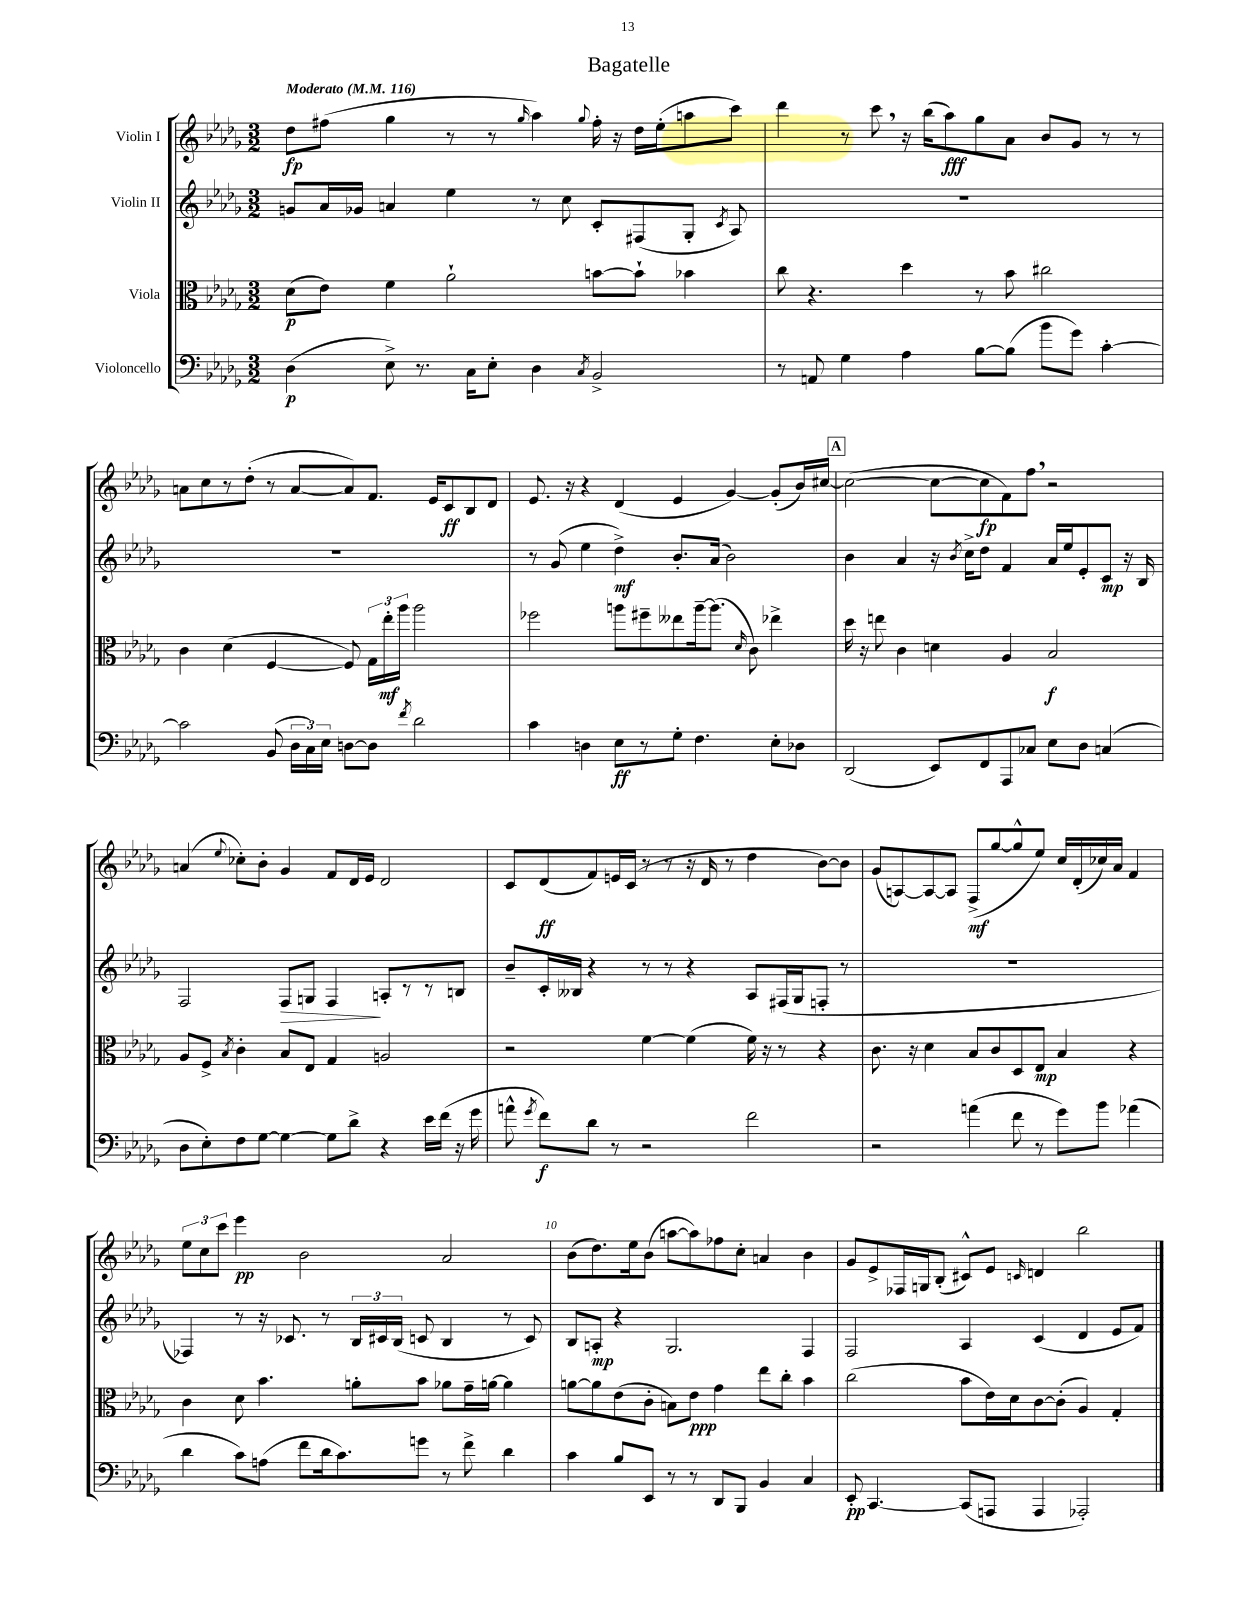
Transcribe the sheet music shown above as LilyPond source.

\header { title = "Bagatelle" }
<<
\new StaffGroup <<
\new Staff = "s0" \with { instrumentName = "Violin I" } {
    \clef treble \key des \major \numericTimeSignature \time 3/2 \tempo "Moderato" 4 = 116
    \autoBeamOff des''8[\fp fis''8]( ges''4 r8 r8 \grace { ges''16 } aes''4) \appoggiatura { ges''8 } fis''16-. r16 des''16[ ees''16-.( a''8 c'''8]) |
    des'''4 r8 c'''8 \breathe r16 bes''16[( aes''8\fff) ges''8 aes'8] bes'8[ ges'8] r8 r8 |
    a'8[ c''8 r8 des''8]-.( r8 a'8[~ a'8) f'8.] ees'16[ c'8\ff bes8 des'8] |
    ees'8. r16 r4 des'4( ees'4 ges'4~) ges'8[-.( bes'16) cis''16]~ |
    \mark \markup { \box "A" } cis''2~( cis''8[~ cis''8\fp f'8) f''8] \breathe r2 |
    a'4( \appoggiatura { ees''8 } ces''8[-.) bes'8]-. ges'4 f'8[ des'16 ees'16] des'2 |
    c'8[ des'8\ff( f'8) e'16 c'16]( r8 r8 r16 des'16 r8 des''4 bes'8[~) bes'8] |
    ges'8[( a8~) a8~ a8] f8[->\mf( ges''8~ ges''8-^ ees''8]) c''16[ des'16-.( ces''16) aes'16] f'4 |
    \tuplet 3/2 { ees''8[ c''8 c'''8] } ees'''4\pp bes'2 aes'2 |
    bes'8[( des''8.) ees''16 bes'8]( a''8[~ a''8) fes''8 c''8]-. a'4 bes'4 |
    ges'8[ ees'8-> fes16 g16 bes8]-.( cis'8[-^) ees'8] \grace { c'16 } d'4 bes''2 \bar "|." |
}
\new Staff = "s1" \with { instrumentName = "Violin II" } {
    \clef treble \key des \major \numericTimeSignature \time 3/2
    \autoBeamOff g'8[ aes'16 ges'16] a'4 ees''4 r8 c''8 c'8[-. fis8( ges8]-. \acciaccatura { c'8 } aes8) |
    R1. |
    R1. |
    r8 ges'8( ees''4 des''4->\mf) bes'8.[-. aes'16]( bes'2) |
    \mark \markup { \box "A" } bes'4 aes'4 r16 \acciaccatura { bes'8 } c''16[-> des''8] f'4 aes'16[ ees''16 ees'8-. c'8]\mp r16 bes16 |
    f2 f8[\> g8] f4\! a8[-. r8 r8 b8] |
    bes'8[-- c'16-. beses16] r4 r8 r8 r4 aes8[ fis16( ges16 f8]-. r8 |
    R1. |
    fes4) r8 r16 ces'8. r8 \tuplet 3/2 { bes16[ cis'16 bes16]( } c'8 bes4 r8 c'8) |
    bes8[ a8]-.\mp r4 ges2. f4 |
    f2 aes4 c'4( des'4 ees'8[ f'8]) \bar "|." |
}
\new Staff = "s2" \with { instrumentName = "Viola" } {
    \clef alto \key des \major \numericTimeSignature \time 3/2
    \autoBeamOff des'8[\p( ees'8]) f'4 aes'2-! b'8[~ b'8]-! bes'4 |
    c''8 r4. des''4 r8 bes'8 cis''2 |
    c'4 des'4( f4~ f8) \tuplet 3/2 { ges16[ ees''16-.\mf aes''16] } aes''2 |
    fes''2 a''8[ fis''8-- eeses''8 a''16~-- a''8.]( \grace { des'16 } c'8) ees''4-> |
    \mark \markup { \box "A" } des''16 r16 e''8 c'4 d'4 aes4 bes2\f |
    aes8[ f8]-> \acciaccatura { bes8 } c'4-. bes8[ ees8] ges4 a2 |
    r2 f'4~ f'4( f'16) r16 r8 r4 |
    c'8. r16 des'4 bes8[ c'8 des8 ees8]\mp bes4 r4 |
    c'4 des'8 bes'4. a'8[-. bes'8] aes'8[ ges'16-- a'16]~ a'4 |
    a'8[~ a'8 ees'8( c'8]-. b8[) ees'8]\ppp ges'4 ees''8[ c''8]-. bes'4 |
    c''2( bes'8[ ees'16) des'16 c'8~ c'8]-.( aes4) ges4-. \bar "|." |
}
\new Staff = "s3" \with { instrumentName = "Violoncello" } {
    \clef bass \key des \major \numericTimeSignature \time 3/2
    \autoBeamOff des4\p( ees8->) r8. c16[ ees8]-. des4 \acciaccatura { c8 } bes,2-> |
    r8 a,8 ges4 aes4 bes8[~ bes8]( bes'8[ ges'8]) c'4~-. |
    c'2 bes,8( \tuplet 3/2 { des16[ c16) ees16] } d8[~ d8] \acciaccatura { f'8 } des'2 |
    c'4 d4 ees8[\ff r8 ges8]-. f4. ees8[-. des8] |
    \mark \markup { \box "A" } des,2( ees,8[) f,8 aes,,8 ces8] ees8[ des8] c4( |
    des8[ ees8-.) f8 ges8]~ ges4~ ges8[ des'8]-> r4 ees'16[ f'16]( r16 ges'16 |
    a'8-^ \acciaccatura { ges'8 } f'8[\f) des'8] r8 r2 f'2 |
    r2 a'4( f'8 r8 ges'8[) bes'8] aes'4( |
    des'4 c'8[) a8]( f'8[ des'16 c'8.) g'8] r8 f'8-> des'4 |
    c'4 bes8[ ees,8] r8 r8 des,8[ bes,,8] bes,4 c4 |
    ees,8-.\pp c,4.~ c,8[( a,,8] a,,4 aes,,2-.) \bar "|." |
}
>>
>>
\layout { \context { \Score \override BarNumber.break-visibility = ##(#f #t #t) barNumberVisibility = #(every-nth-bar-number-visible 5) } }
